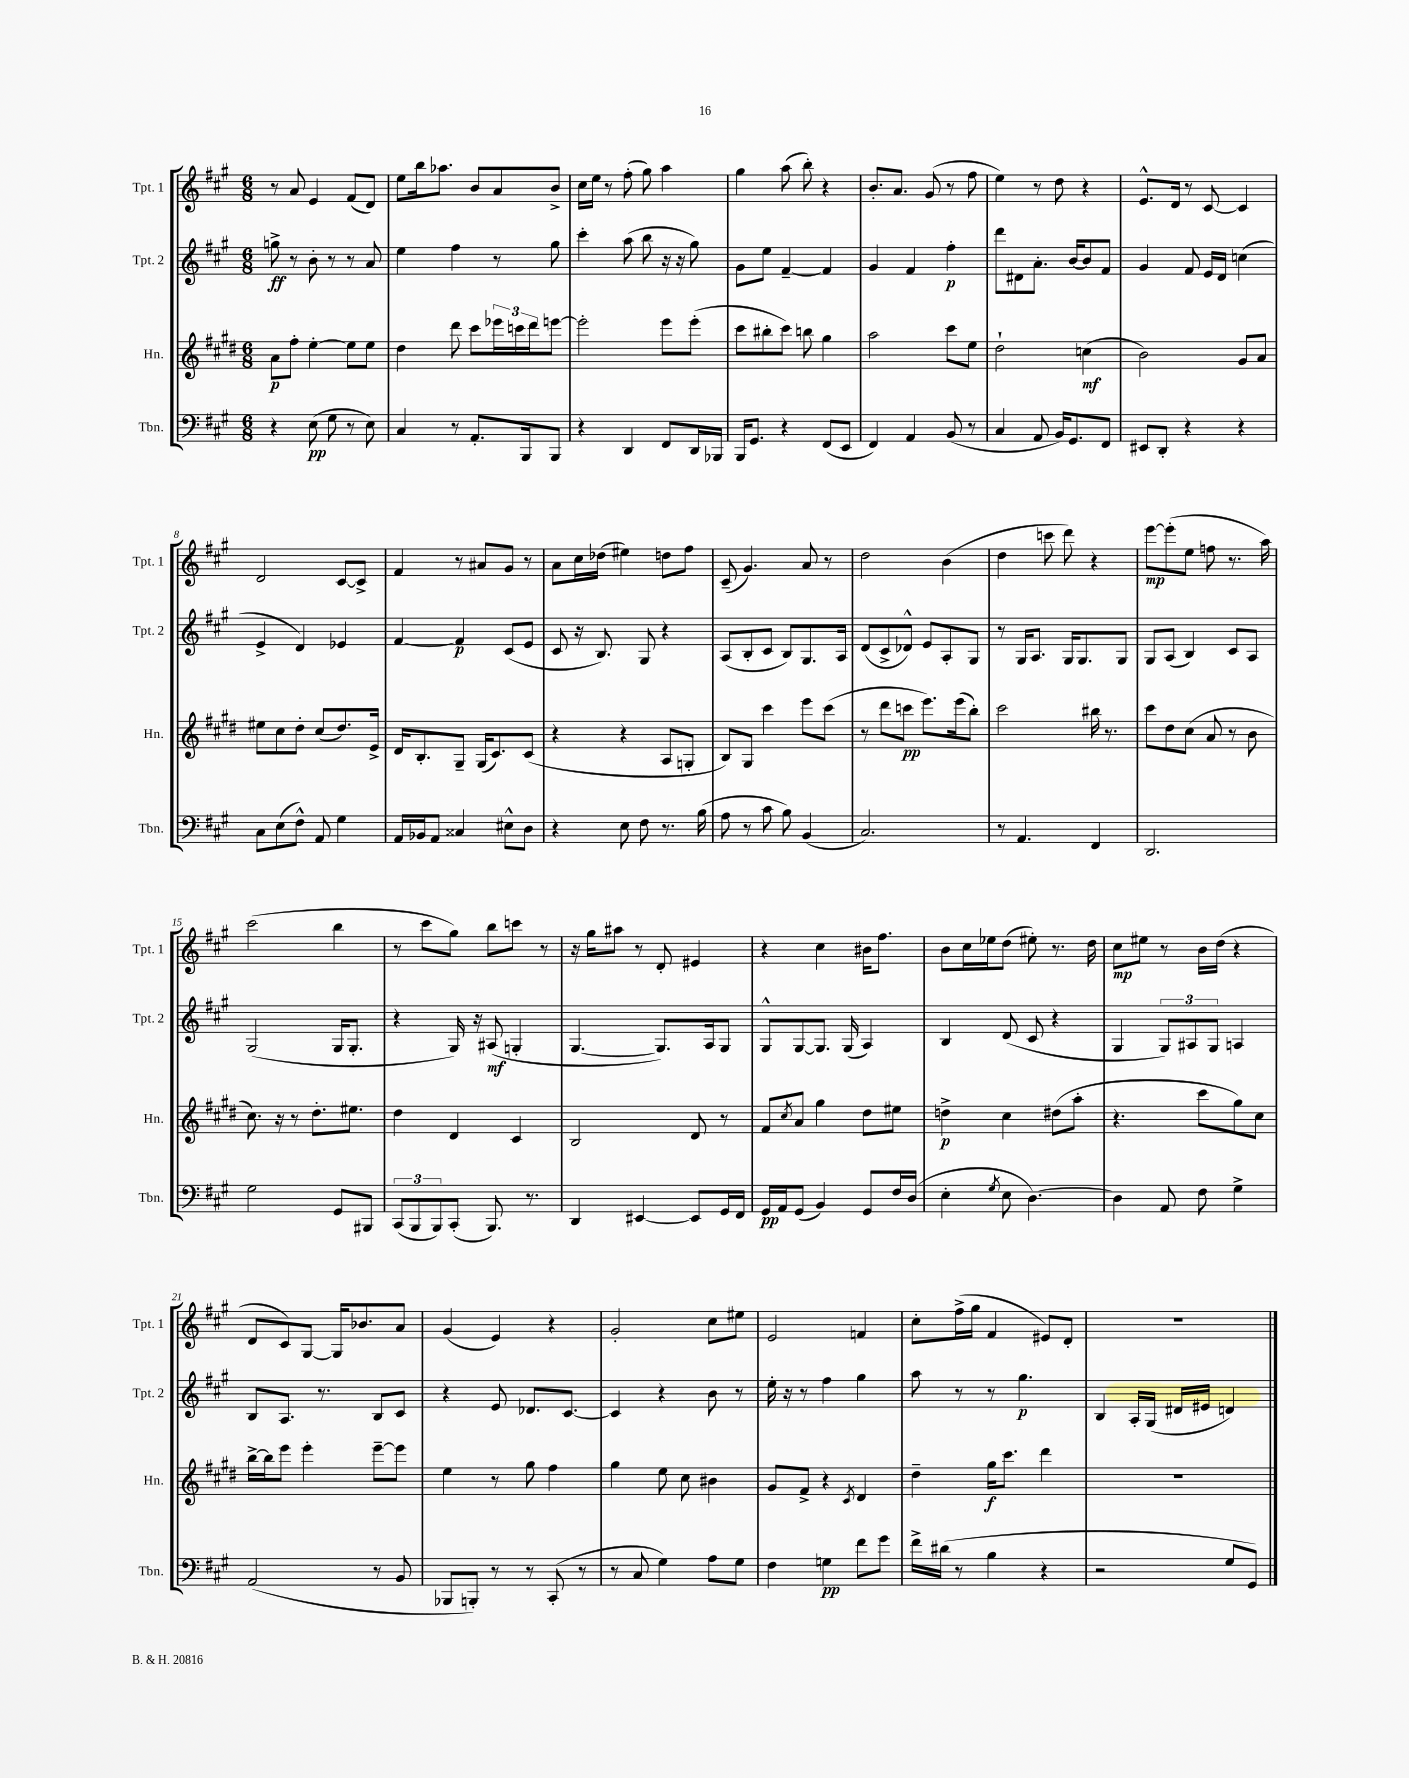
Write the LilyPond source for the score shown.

<<
\new StaffGroup <<
\new Staff = "s0" \with { instrumentName = "Tpt. 1" shortInstrumentName = "Tpt. 1" } {
    \clef treble \key a \major \numericTimeSignature \time 6/8
    r8 a'8 e'4 fis'8( d'8) |
    e''8 b''16 aes''8. b'8 a'8 b'8-> |
    cis''16 e''16 r8 fis''8-.( gis''8) a''4 |
    gis''4 a''8( b''8-.) r4 |
    b'8.-. a'8. gis'8( r8 fis''8 |
    e''4) r8 d''8 r4 |
    e'8.-^ d'16 r8 cis'8~ cis'4 |
    d'2 cis'8~ cis'8-> |
    fis'4 r8 ais'8 gis'8 r8 |
    a'8 cis''16 des''16( eis''4) d''8 fis''8 |
    cis'8--( gis'4.) a'8 r8 |
    d''2 b'4( |
    d''4 c'''8 d'''8) r4 |
    e'''8~\mp e'''8-.( e''8 f''8 r8. a''16) |
    cis'''2( b''4 |
    r8 cis'''8 gis''8) b''8 c'''8 r8 |
    r16 gis''16 ais''8 r8 d'8-. eis'4 |
    r4 cis''4 bis'16 fis''8. |
    b'8 cis''16 ees''16 d''8( eis''8-.) r8. d''16 |
    cis''8\mp eis''8 r8 b'16 d''16( r4 |
    d'8 cis'8) gis8~ gis16 bes'8. a'8 |
    gis'4( e'4) r4 |
    gis'2-. cis''8 eis''8 |
    e'2 f'4 |
    cis''8-. fis''16->( gis''16 fis'4 eis'8) d'8-. |
    R2. \bar "|." |
}
\new Staff = "s1" \with { instrumentName = "Tpt. 2" shortInstrumentName = "Tpt. 2" } {
    \clef treble \key a \major \numericTimeSignature \time 6/8
    g''8->\ff r8 b'8-. r8 r8 a'8 |
    e''4 fis''4 r8 gis''8 |
    cis'''4-. a''8( b''8 r16 r16 gis''8) |
    gis'8 e''8 fis'4~-- fis'4 |
    gis'4 fis'4 fis''4-.\p |
    d'''8 dis'8 a'8.-. b'16~ b'8 fis'8 |
    gis'4 fis'8 e'16 d'16 c''4( |
    e'4-> d'4) ees'4 |
    fis'4~ fis'4\p cis'8( e'8 |
    cis'8 r16 b8.) gis8 r4 |
    a8( b8-. cis'8 b8) gis8. a16 |
    d'8( cis'8-> des'8-^) e'8 a8-. gis8 |
    r8 gis16 a8. gis16 gis8. gis8 |
    gis8 a8( b4) cis'8 a8 |
    gis2( gis16 gis8.-. |
    r4 gis16) r16 ais8\mf( g4-. |
    gis4.~ gis8.) a16 gis8 |
    gis8-^ gis8~ gis8. gis16( a4) |
    b4 d'8( cis'8 r4 |
    gis4 \tuplet 3/2 { gis8) ais8 gis8 } a4 |
    b8 a8. r8. b8 cis'8 |
    r4 e'8 des'8. cis'8.~ |
    cis'4 r4 b'8 r8 |
    e''16-. r16 r8 fis''4 gis''4 |
    a''8 r8 r8 gis''4.\p |
    b4 a16-. gis16( dis'16 eis'16 d'4) \bar "|." |
}
\new Staff = "s2" \with { instrumentName = "Hn." shortInstrumentName = "Hn." } {
    \clef treble \key e \major \numericTimeSignature \time 6/8
    a'8\p fis''8-. e''4~-. e''8 e''8 |
    dis''4 dis'''8 cis'''8 \tuplet 3/2 { ees'''16 c'''16 dis'''16 } e'''8~ |
    e'''2-. e'''8 e'''8-.( |
    cis'''8 bis''8-. cis'''8) b''8 gis''4 |
    a''2 cis'''8 e''8 |
    dis''2-! c''4\mf( |
    b'2) gis'8 a'8 |
    eis''8 cis''8 dis''8-. cis''8( dis''8.) e'16-> |
    dis'16 b8.-. gis8-- gis16( cis'8.) cis'8( |
    r4 r4 a8 g8-. |
    b8) gis8 cis'''4 e'''8 cis'''8( |
    r8 dis'''8 c'''8\pp e'''8.) e'''16( b''8-.) |
    cis'''2 bis''16 r8. |
    cis'''8 dis''8 cis''8( a'8 r8 b'8 |
    cis''8.) r16 r8 dis''8.-. eis''8. |
    dis''4 dis'4 cis'4 |
    b2 dis'8 r8 |
    fis'8 \acciaccatura { cis''8 } a'8 gis''4 dis''8 eis''8 |
    d''4->\p cis''4 dis''8( a''8-. |
    r4. cis'''8 gis''8) cis''8 |
    b''16~-> b''16 e'''8 e'''4-. e'''8~-- e'''8 |
    e''4 r8 gis''8 fis''4 |
    gis''4 e''8 cis''8 bis'4 |
    gis'8 fis'8-> r4 \acciaccatura { cis'8 } dis'4 |
    dis''4-- gis''16\f cis'''8. dis'''4 |
    R2. \bar "|." |
}
\new Staff = "s3" \with { instrumentName = "Tbn." shortInstrumentName = "Tbn." } {
    \clef bass \key a \major \numericTimeSignature \time 6/8
    r4 e8\pp( gis8 r8 e8) |
    cis4 r8 a,8.-. b,,16 b,,8 |
    r4 d,4 fis,8 d,16 bes,,16 |
    b,,16 gis,8. r4 fis,8( e,8 |
    fis,4) a,4 b,8( r8 |
    cis4 a,8 b,16) gis,8. fis,8 |
    eis,8 d,8-. r4 r4 |
    cis8 e8( fis8-^) a,8 gis4 |
    a,16 bes,16 a,8 cisis4 eis8-^ d8 |
    r4 e8 fis8 r8. b16( |
    a8 r8 cis'8 b8) b,4( |
    cis2.) |
    r8 a,4. fis,4 |
    d,2. |
    gis2 gis,8 bis,,8 |
    \tuplet 3/2 { cis,8( b,,8 b,,8) } cis,8-.( b,,8.) r8. |
    d,4 eis,4~ eis,8 gis,16 fis,16 |
    gis,16\pp a,16 gis,8( b,4) gis,8 fis16 d16( |
    e4-. \acciaccatura { gis8 } e8 d4.~) |
    d4 a,8 fis8 gis4-> |
    a,2( r8 b,8 |
    bes,,8 b,,8-.) r8 r8 cis,8-.( r8 |
    r8 cis8 gis4) a8 gis8 |
    fis4 g4\pp fis'8 gis'8 |
    fis'16-> dis'16( r8 b4 r4 |
    r2 gis8 gis,8) \bar "|." |
}
>>
>>
